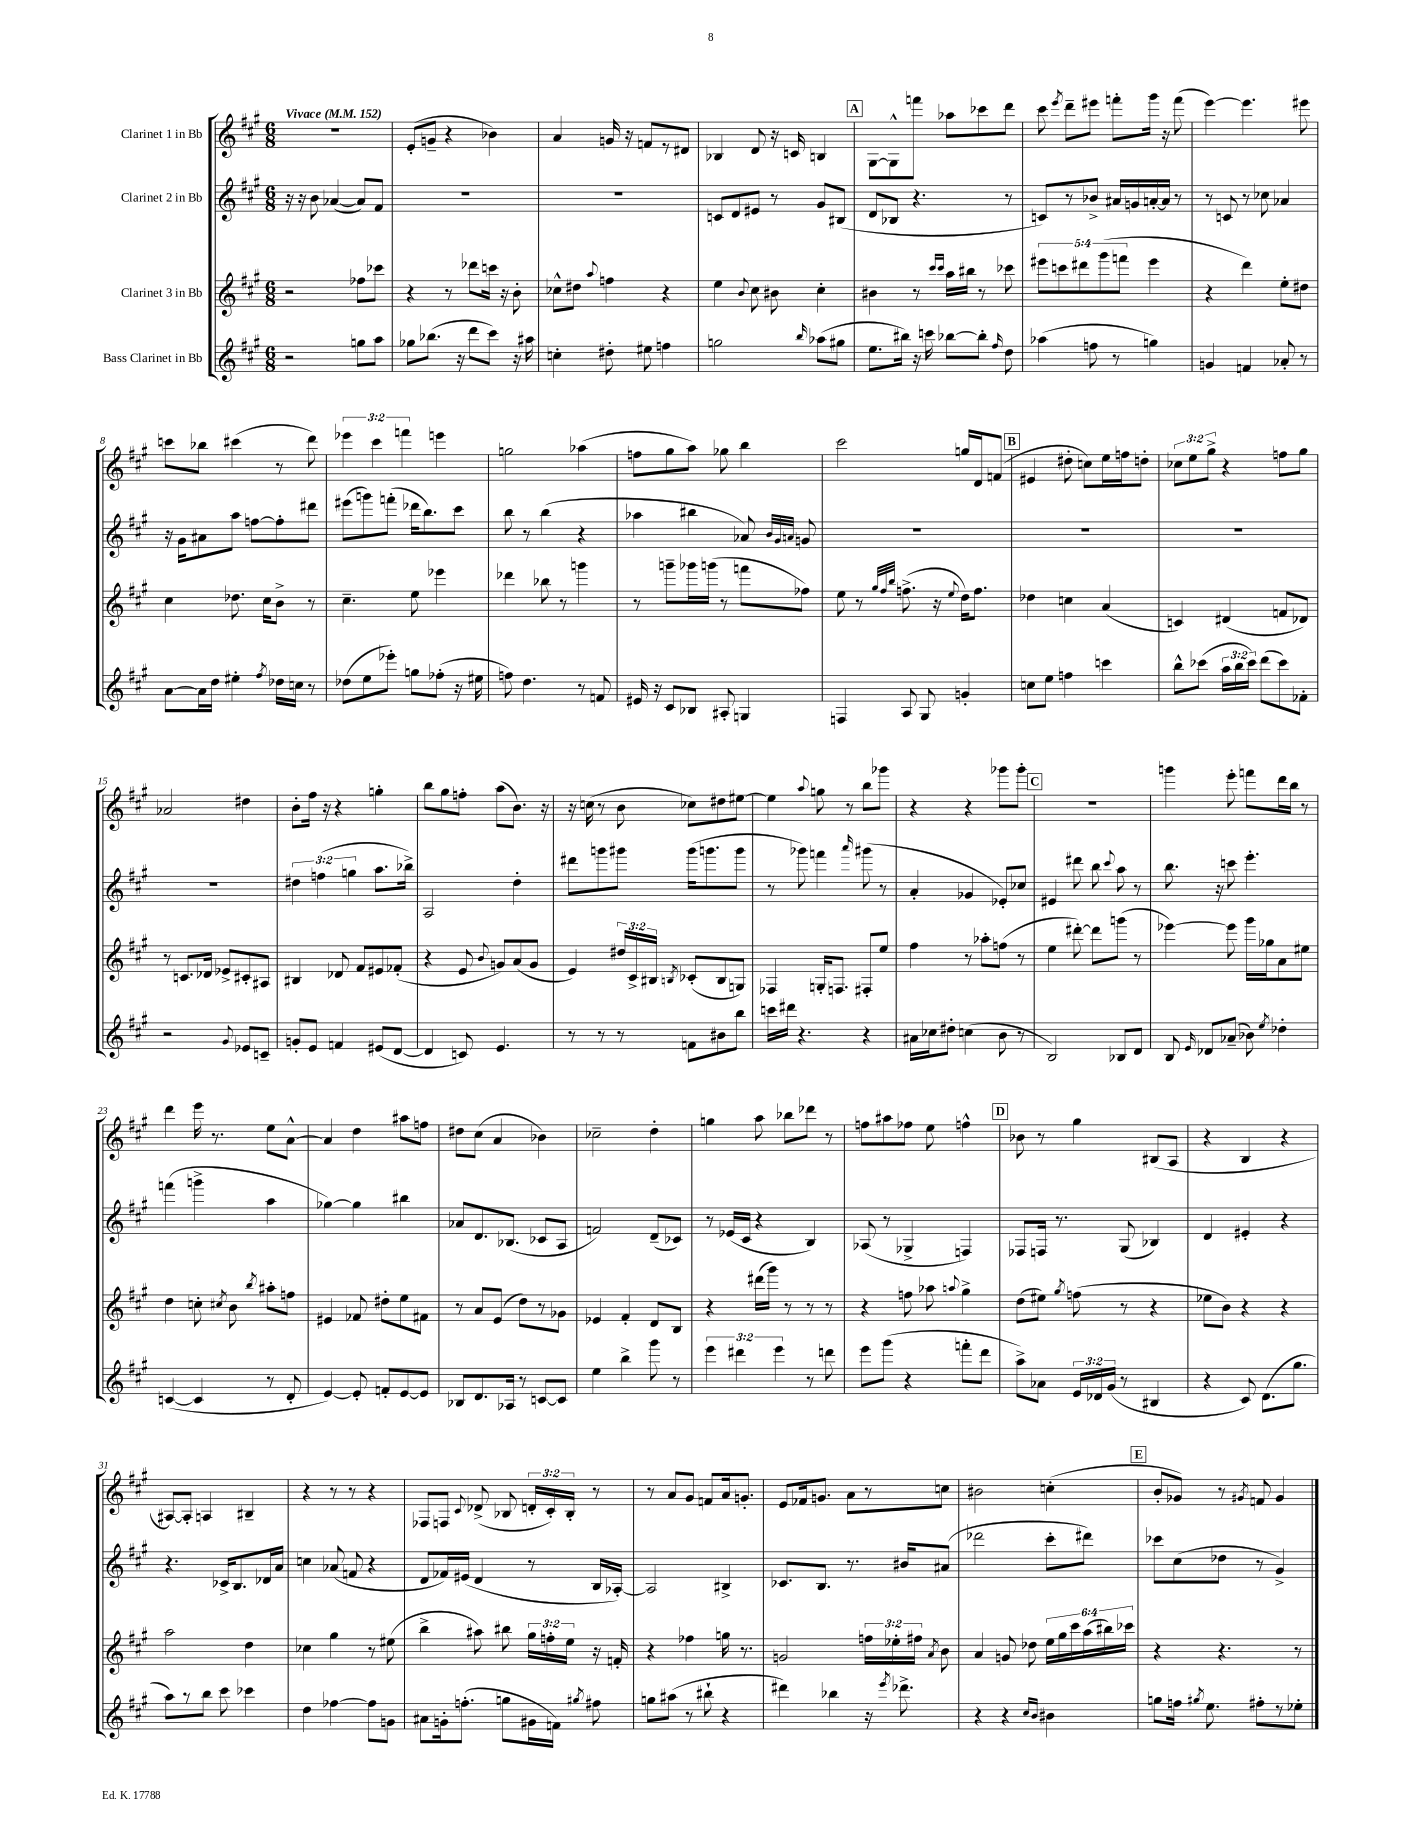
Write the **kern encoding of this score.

**kern	**kern	**kern	**kern
*part4	*part3	*part2	*part1
*staff4	*staff3	*staff2	*staff1
*I"Bass Clarinet in Bb	*I"Clarinet 3 in Bb	*I"Clarinet 2 in Bb	*I"Clarinet 1 in Bb
*clefG2	*clefG2	*clefG2	*clefG2
*k[f#c#g#]	*k[f#c#g#]	*k[f#c#g#]	*k[f#c#g#]
*M6/8	*M6/8	*M6/8	*M6/8
*MM152	*MM152	*MM152	*MM152
=1	=1	=1	=1
!	!	!	!LO:TX:a:B:t=Vivace
2r	2r	16r	2.r
.	.	16r	.
.	.	8b\	.
.	.	([4a-X/	.
8ggn\L	8ff-X\L	8a-/L])	.
8aa\J	8ccc-X\J	8f#/J	.
=2	=2	=2	=2
8gg-X\L	4r	2.r	(8e'/L
(8.bb-X\J	.	.	8gn~/J
.	8r	.	4r
16r	.	.	.
8ddd\L	8ddd-X\L	.	.
8ccc#\J)	16cccn\Jk	.	4b-X\)
.	16r	.	.
16r	8b'\	.	.
16aa#X\	.	.	.
=3	=3	=3	=3
4ccn'\	8cc-X^^\L	2.r	4a/
.	8dd#X\J	.	.
.	8qqaa/	.	.
8dd#X'\	4ffn\	.	16gn/
.	.	.	16r
8ee#X\	.	.	8fn/L
4ffn\	4r	.	8r
.	.	.	8d#X/J
=4	=4	=4	=4
2ggn\	4ee\	8cn/L	4B-X/
.	.	8d/	.
.	8qqb/	.	.
.	8cc#\	8e#X/J	8d/
.	8b#X\	8r	16r
.	.	.	16cn/
16qqbb/	.	.	.
(8aa-X\L	4cc#'\	8g#/L	4Bn/
8gg#X\J	.	(8B#X/J	.
!!LO:REH:place=s1:t=A
=5	=5	=5	=5
8.ee\L	4b#X\	8d/L	[8G#\L
.	.	8B-X/J	8G#^^\]
16bb#X\Jk)	.	.	.
16r	8r	4.r	8fffn\J
16cccn\	.	.	.
.	16qqccc#/LL	.	.
.	16qqccc#/JJ	.	.
[8bb-X\L	16aa\LL	.	8aa-X\L
.	16bb#X\JJ	.	.
8bb-'\J]	8r	.	8ccc-X\
16qqff#/	.	.	.
8dd\	8ccc-X\	8r	8ddd\J
=6	=6	=6	=6
(4aa-X\	10eee#X\L	8cn/L)	8ccc#\
.	10cccn\	.	.
.	.	.	8qeee/
.	.	8r	8ddd~\L
.	10ddd#X\	.	.
8ffn\	.	8b-X^/J	8eee#X\J
.	(10ggg#\	.	.
8r	.	16a#X/LL	8fffn'\L
.	10fffn\J	.	.
.	.	16gn/	.
4ggn\)	4eee#\	[16an'/	16ggg#\Jk
.	.	16a/JJ]	16r
.	.	8r	(8fff\
=7	=7	=7	=7
4gn/	4r	8r	[4eee\)
.	.	8cn/	.
4fn/	4ddd\)	8r	4.eee\]
.	.	8cc-X\	.
8a-X'/	8ee'\L	4a-X/	.
8r	8dd#X\J	.	8eee#X\
!!LO:LB:g=z
=8	=8	=8	=8
[8a\L	4cc#\	16r	8cccn\L
.	.	16g#\KL	.
16a\L]	.	8a#X\	8bb-X\J
16dd\JJ	.	.	.
4ee#X'\	8.dd-X\	8aa\J	(4ccc#X\
.	.	[8ffn\L	.
.	16cc#\KL	.	.
8qff#/	.	.	.
16dd-X\LL	8b^\J	8ff'\]	8r
16ccn\JJ	.	.	.
8r	8r	8ddd#X\J	8ddd\)
=9	=9	=9	=9
(8dd-X\L	4.cc#~\	(8eee#X\L	6eee-X\
8ee\	.	8gggn\)	.
.	.	.	6ccc#\
8eee-X'\J)	.	(8fffn'\J	.
.	.	.	6fffn\
8ggn\L	8ee\	16ddd-X\KL	.
.	.	8.bb\)	.
(8ff-X'\J	4eee-X\	.	4eeen\
16r	.	8ccc#\J	.
16ee#X\	.	.	.
=10	=10	=10	=10
8ffn\)	4ddd-X\	8bb\	2ggn\
4.dd\	.	8r	.
.	8bb-X\	(4bb\	.
.	8r	.	.
8r	4gggn\	4r	(4aa-X\
8fn/	.	.	.
=11	=11	=11	=11
16e#X/	8r	4aa-X\	8ffn\L
16r	.	.	.
8c#/L	8gggn~\L	.	8gg#\
8B-X/J	16ggg-X\L	4bb#X\	8aa\J)
.	(16gggn\JJ	.	.
8A#X'/	8r	.	8gg-X\
4Gn/	8fffn\L	8a-X/)	4bb\
.	.	32qqb/LLL	.
.	.	32qqg#/	.
.	.	32qqan/JJJ	.
.	8ff-X\J)	8gn/	.
=12	=12	=12	=12
4Fn/	8ee\	2.r	2ccc#\
.	8r	.	.
.	32qqgg#/LLL	.	.
.	32qqff#/	.	.
.	32qqbb/JJJ	.	.
8A/	(8.ffn^\	.	.
8G#/	.	.	.
.	16r	.	.
.	8qqee/	.	.
4gn'/	16dd\KL)	.	16ggn/LL
.	8.ff\J	.	16d/J
.	.	.	(8fn/J
!!LO:REH:place=s1:t=B
=13	=13	=13	=13
8ccn\L	4dd-X\	2.r	4e#X/
8ee\J	.	.	.
4ffn\	4ccn\	.	8dd#X'\
.	.	.	8ccn\L)
4cccn\	(4a/	.	16ee\L
.	.	.	16ffn\J
.	.	.	8ddn'\J
=14	=14	=14	=14
8bb^^\L	4cn/)	2.r	12cc-X\L
.	.	.	12ee\
(8ccc-X\J	.	.	.
.	.	.	12gg#^\J
24aa\LL	(4d#X/	.	4r
24bb\	.	.	.
24ccc-\JJ)	.	.	.
(8ddd\L	.	.	.
8ccc-\)	8fn/L	.	8ffn\L
8f-X'\J	8d-X/J)	.	8gg#\J
!!LO:LB:g=z
=15	=15	=15	=15
2r	8r	2.r	2a-X/
.	8.cn/L	.	.
.	16d-X/Jk	.	.
.	8e-X^/L	.	.
8qqg#/	.	.	.
8e-X/L	8c#X'/	.	4dd#X\
8cn~/J	8A#X/J	.	.
=16	=16	=16	=16
8gn'/L	4B#X/	6dd#X\	8b'\L
8e/J	.	.	16ff#\Jk
.	.	(6ffn\	.
.	.	.	16r
4fn/	8d-X/	.	4r
.	.	6ggn\	.
.	8f#/L	.	.
(8e#X/L	8e#X/	8.aa\L	4ggn'\
[8d/J	(8f-X'/J	.	.
.	.	16bb-X^\Jk)	.
=17	=17	=17	=17
4d/]	4r	2A/	8bb\L
.	.	.	8gg#\
8cn/)	8e/	.	8ffn'\J
.	8qqb/	.	.
4.e/	8gn/L)	.	(8aa\L
.	(8a/	4dd'\	8.b\J)
.	8g/J	.	.
.	.	.	16r
=18	=18	=18	=18
8r	4e/)	8ddd#X\L	16r
.	.	.	(16ccn\
8r	.	8gggn\	8r
8r	24dd#X/LL	8ggg#X\J	8b\
.	24c#^/	.	.
.	24B#X/JJ	.	.
.	8qBn/	.	.
8fn\L	(8c-X'/L	(16ggg#\KL	8cc-X\L)
.	.	8.gggn\	.
8b#X\	8B/	.	8dd#X\
8bb\J	8Gn/J)	8ggg\J	[8ee#X\J
=19	=19	=19	=19
16cccn\LL	4F-X/	8r	4ee#\]
16ddd#X\JJ	.	.	.
4.r	.	8ggg-X\)	.
.	.	.	8qqaa/
.	16Gn'/KL	4fffn\	8ggn\
.	8.Fn/J	.	.
.	.	.	8r
.	.	16qqaaa/	.
4r	8F#X'/L	(8ggg#X\	8bb\L
.	8ee/J	8r	8ggg-X\J
=20	=20	=20	=20
16a#X\LL	4ff#\	4a'/	4r
16cc-X\J	.	.	.
8dd#X'\J	.	.	.
(4ccn\	8r	4g-X/	4r
.	8aa-X'\L	.	.
8b\	(8ffn\J	8e-X'/L)	8ggg-X\L
8r	8r	8cc-X/J	8ggg-'\J
!!LO:REH:place=s1:t=C
=21	=21	=21	=21
2B/)	4ee\	4e#X/	2.r
.	[8ddd#X'\)	8ddd#X\	.
.	8ddd#\L]	8bb\	.
.	.	8qqccc#/	.
8B-X/L	(8gggn\J	8aa\	.
8d/J	8r	8r	.
=22	=22	=22	=22
8B/	[4eee-X\)	8.bb\	4gggn\
16qqe/	.	.	.
8d-X/L	.	.	.
.	.	16r	.
(8a-X~/J	8eee-\]	8cccn\	8eee'\
8b-X\)	16ggg#\LL	4.eee'\	8fffn\L
.	16gg-X\J	.	.
8qee/	.	.	.
4dd-X'\	8a\	.	16ddd\L
.	.	.	16bb\JJ
.	8ee#X\J	.	8r
!!LO:LB:g=z
=23	=23	=23	=23
([4cn/	4dd\	(4fffn\	4ddd\
4c/]	8ccn'\	4gggn^\	16eee\
.	.	.	8.r
.	8qcc#X/	.	.
.	8b\	.	.
.	8qbb/	.	.
8r	8aa#X'\L	4aa\	8ee\L
8d'/	8ffn\J	.	[8a^^\J
=24	=24	=24	=24
[4e/)	4e#X/	[4gg-X\)	4a/]
8e'/]	8f-X/	4gg-\]	4dd\
8fn'/L	8dd#X'\L	.	.
[8e/	8ee\	4bb#X\	8aa#X\L
8e/J]	8f#X\J	.	8ffn\J
=25	=25	=25	=25
8B-X/L	8r	8a-X/L	8dd#X\L
8.d/	8a/L	8.d/	(8cc#\J
.	(8e/J	.	4a/
16A-X/Jk	.	(8.B-X/J	.
8r	8dd\L)	.	.
[8cn/L	8r	8c-X/L	4b-X\)
8c/J]	8g-X\J	8A/J	.
=26	=26	=26	=26
4ee\	4e-X/	2fn/)	2cc-X~\
4bb^\	4f#'/	.	.
8ggg#\	8d/L	(8d~/L	4dd'\
8r	8B/J	8c-X/J)	.
=27	=27	=27	=27
6eee\	4r	8r	4ggn\
.	.	(16e-X/LL	.
6ddd#X\	.	.	.
.	.	16c#/JJ	.
.	(16ddd#X\LL	4r	8aa\
.	16ggg#\JJ)	.	.
6eee\	.	.	.
.	8r	.	8bb-X\L
8r	8r	4B/)	8ddd-X\J
8dddn\	8r	.	8r
=28	=28	=28	=28
8eee\L	4r	(8A-X/	8ffn\L
(8ggg#\J	.	8r	8aa#X\
4r	8ffn\	4G-X^/	8ff-X\J
.	8aa-X\	.	8ee\
.	8qqaan/	.	.
8fffn'\L	4gg#^\	4Fn/)	4ffn^^\
8ddd\J	.	.	.
!!LO:REH:place=s1:t=D
=29	=29	=29	=29
8aa^\L)	(8dd\L	8F-X/L	8b-X\
8a-X\J	8ee#X\J)	16Fn/Jk	8r
.	.	8.r	.
.	8qgg#/	.	.
24e/LL	(8ffn\	.	4gg#\
24d-X/	.	.	.
(24g#/JJ	.	.	.
8r	8r	(8G#/	.
4B#X/	4r	4B-X/)	(8B#X/L
.	.	.	8A/J
=30	=30	=30	=30
4r	8ee-X\L	4d/	4r
.	8b\J)	.	.
8c#/)	4r	4e#X'/	4B/
(8.d\L	.	.	.
.	4r	4r	4r
8.gg#\J	.	.	.
!!LO:LB:g=z
=31	=31	=31	=31
8aa\L)	2aa\	4.r	[8A#X/L)
8r	.	.	8A#'/J]
8bb\J	.	.	4An/
8ccc#\	.	16c-X^/KL	.
.	.	8.B/	.
4ccc-X\	4dd\	.	4B#X~/
.	.	16d-X/L	.
.	.	16a/JJ	.
=32	=32	=32	=32
4dd\	4cc-X\	4ccn\	4r
[4ff-X\	4gg#\	(8a-X/	8r
.	.	8fn/	8r
8ff-\L]	8r	4r	4r
8gn\J	(8ee#X\	.	.
=33	=33	=33	=33
8a#X\L	4bb^\	8d/L	8F-X/L
16gn'\k	.	16f-X/L)	8Fn/J
(8.ffn'\J	.	(16e#X/JJ	.
.	.	.	8qqc#/
.	8aa#X\)	4d/	(8d-X^/
8ggn\L	8bb#X\	.	8B-X/
16g#X\L	24gg#\LL	8r	24dn'/LL
.	24ffn'\	.	24c#'/)
16fn\JJ)	.	.	.
.	24ee\JJ	.	24B-'/JJ
8qgg#X/	.	.	.
8ff#X\	16r	16B/LL	8r
.	16fn'/	[16A-X'/JJ)	.
=34	=34	=34	=34
8ggn\L	4r	2A-/]	8r
(8aa#X\J	.	.	8a/L
8r	4ff-X\	.	8g#/J
8bb#X`\	.	.	8fn/L
4r	16ggn\	4B#X^/	16a/k
.	8.r	.	8.gn'/J
=35	=35	=35	=35
4ddd#X\)	2gn/	8.c-X/L	8e/L
.	.	.	16f-X/k
.	.	8.B/J	8.gn/J
4bb-X\	.	.	.
.	.	8.r	8a\L
16r	24ffn\LL	.	8r
.	24ee-X'\	.	.
8qeee/	.	.	.
8.ddd-X^\	.	16b#X/KL	.
.	24ff#X\JJ	.	.
.	8qa/	.	.
.	8b\	(8a#X/J	8ccn\J
=36	=36	=36	=36
4r	4a/	2ddd-X\	2b#X\
4r	8gn/	.	.
.	8dd-X\	.	.
16qqcc#/LL	.	.	.
16qqb/JJ	.	.	.
4b#X\	24ee\LL	8ccc#'\L	(4ccn'\
.	24gg#\	.	.
.	24ccc#\	.	.
.	(24aa\	8ddd#X\J)	.
.	24bb#X\)	.	.
.	24ccc-X\JJ	.	.
!!LO:REH:place=s1:t=E
=37	=37	=37	=37
8ggn\L	4r	8ccc-X\L	8b'/L
16ffn\Jk	.	(8cc#\	8g-X/J)
8qgg#X/	.	.	.
8.ee\	.	.	.
.	4.r	8dd-X\J	8r
.	.	.	8qg#X/
8ff#X'\L	.	8r	8fn/
8r	.	4g#^/)	4g#/
8ee-X'\J	8r	.	.
==	==	==	==
*-	*-	*-	*-
